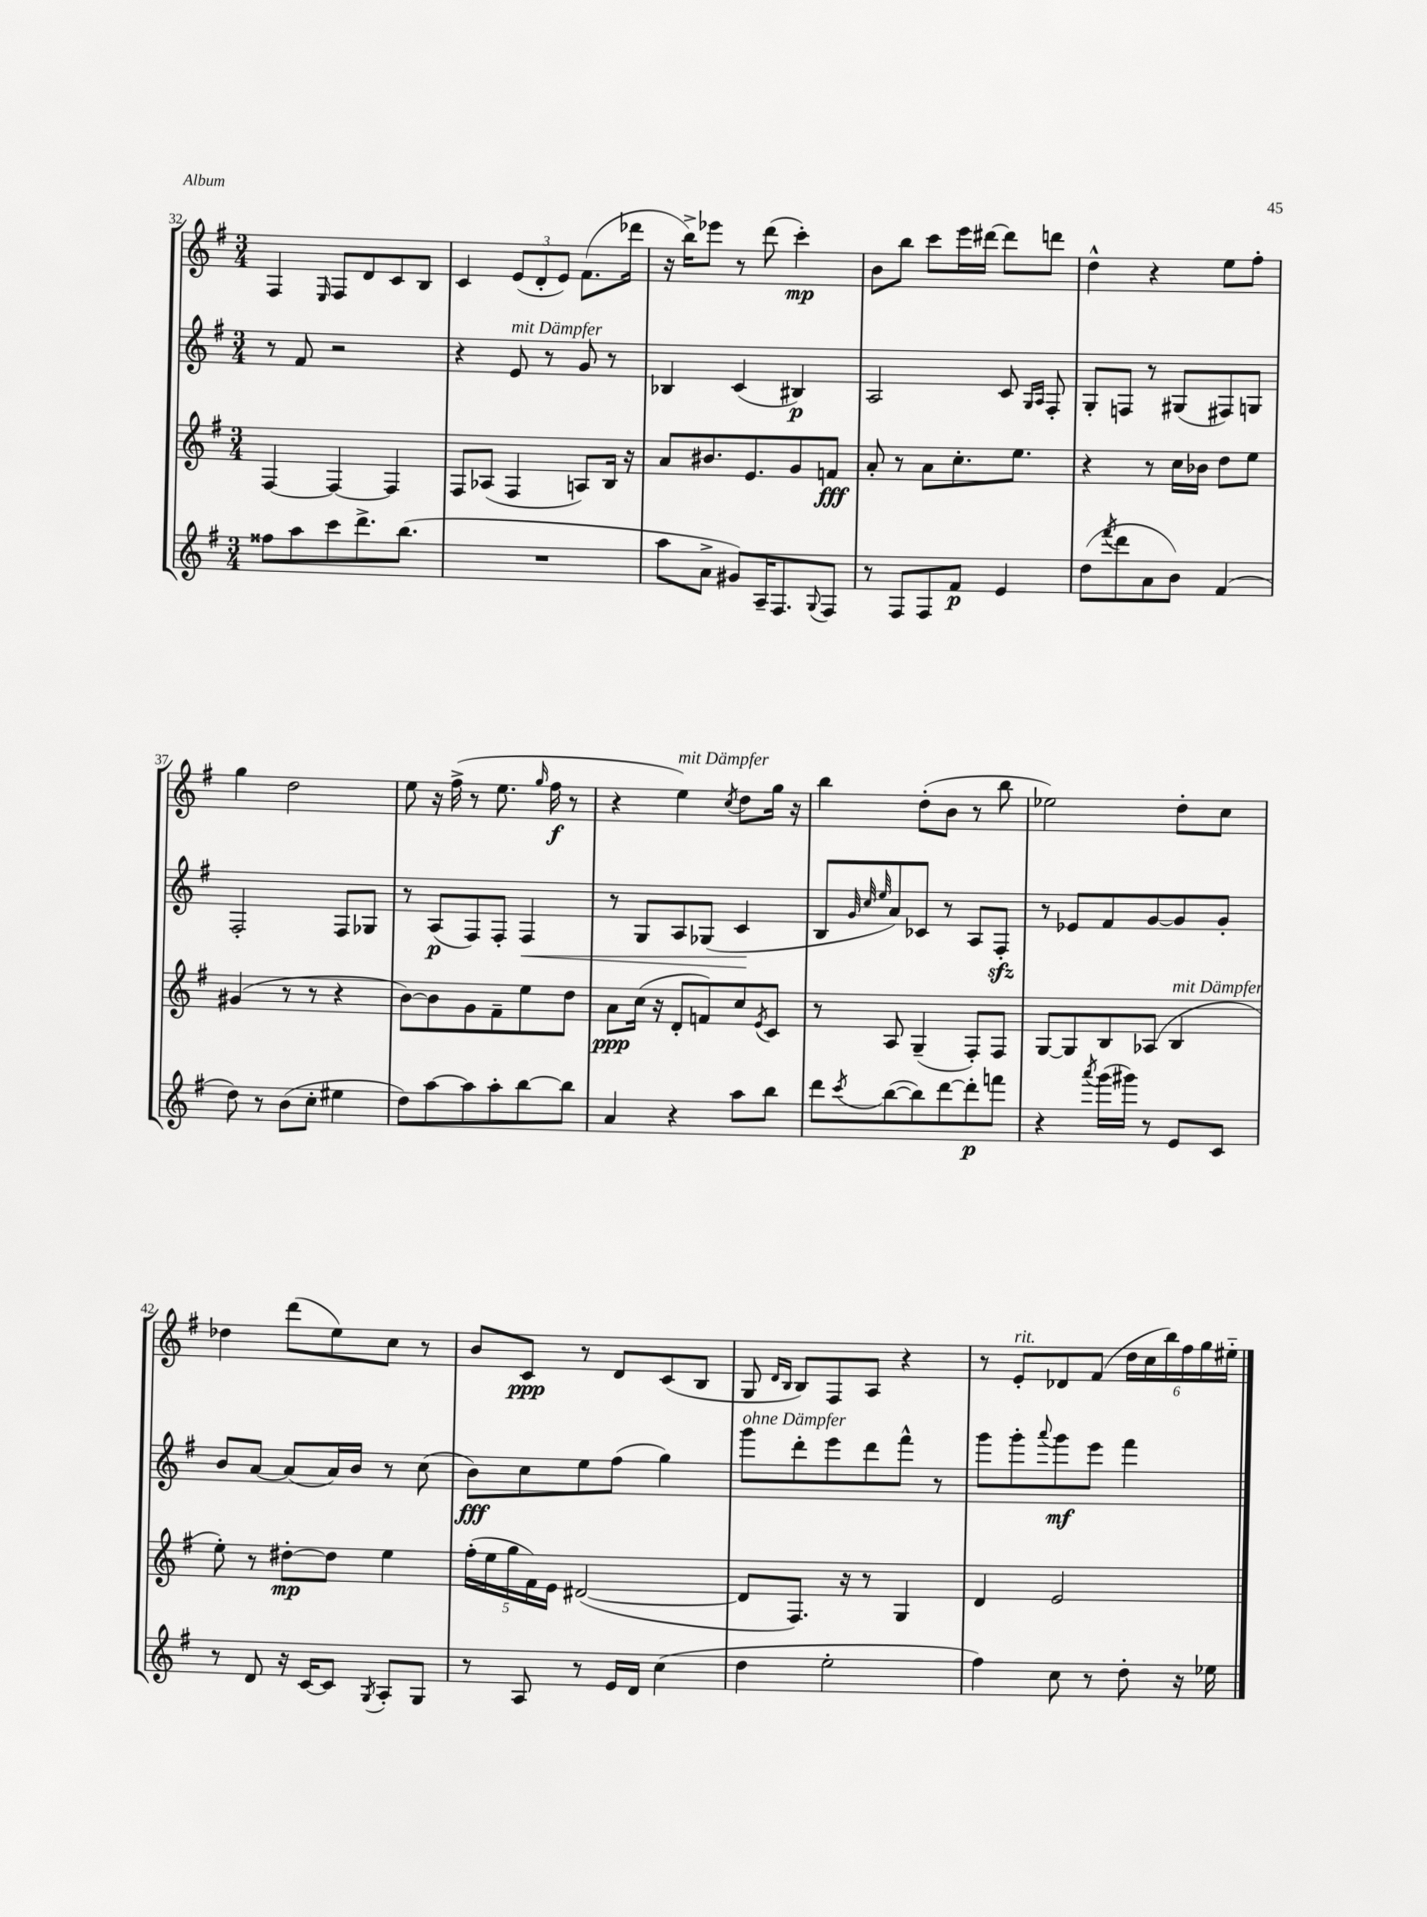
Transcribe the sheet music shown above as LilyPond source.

<<
\new StaffGroup <<
\new Staff = "s0" {
    \clef treble \key g \major \numericTimeSignature \time 3/4
    fis4 \grace { e16 } fis8 d'8 c'8 b8 |
    c'4 \tuplet 3/2 { e'8( d'8-. e'8) } fis'8.( des'''16 |
    r16 b''16->) ees'''8 r8 d'''8( c'''4-.\mp) |
    b'8 b''8 c'''8 e'''16 dis'''16~ dis'''8 d'''8 |
    d''4-^ r4 e''8 fis''8-. |
    g''4 d''2 |
    e''8 r16 fis''16->( r8 e''8. \grace { g''16 } fis''16\f r8 |
    r4 e''4^\markup { \italic "mit Dämpfer" }) \acciaccatura { c''8 } d''8 g''16 r16 |
    b''4 d''8-.( b'8 r8 b''8 |
    ees''2) d''8-. c''8 |
    des''4 d'''8( e''8) c''8 r8 |
    b'8 c'8\ppp r8 d'8 c'8( b8 |
    g8 \grace { d'16 b16 } b8) fis8 a8 r4 |
    r8 e'8-.^\markup { \italic "rit." } des'8 fis'8( \tuplet 6/4 { d''16 c''16 b''16) fis''16 g''16 eis''16-_ } \bar "|." |
}
\new Staff = "s1" {
    \clef treble \key g \major \numericTimeSignature \time 3/4
    r8 fis'8 r2 |
    r4 e'8^\markup { \italic "mit Dämpfer" } r8 g'8 r8 |
    bes4 c'4( bis4\p) |
    a2 c'8 \grace { g16 a16 } fis8-. |
    g8-. f8 r8 gis8( fis8) g8 |
    fis2-. fis8 ges8 |
    r8 a8\p( fis8) fis8-. fis4\< |
    r8 g8 a8 ges8( c'4\! |
    b8 \grace { g'32 c''32 e''32 } a'8) ces'8 r8 a8 fis8-.\sfz |
    r8 ees'8 fis'8 g'8~ g'8 g'8-. |
    b'8 a'8~ a'8( a'16) b'16 r8 c''8( |
    b'8\fff) c''8 e''8 fis''8( g''4) |
    g'''8^\markup { \italic "ohne Dämpfer" } d'''8-. e'''8 d'''8 fis'''8-^ r8 |
    g'''8 g'''8-. \appoggiatura { a'''8 } g'''8\mf e'''8 fis'''4 \bar "|." |
}
\new Staff = "s2" {
    \clef treble \key g \major \numericTimeSignature \time 3/4
    fis4~ fis4~ fis4 |
    fis8 aes8( fis4 a8) b16 r16 |
    a'8 bis'8. e'8. g'8 f'8\fff |
    a'8-. r8 a'8 c''8.-. e''8. |
    r4 r8 c''16 bes'16 d''8 e''8 |
    gis'4( r8 r8 r4 |
    b'8~) b'8 g'8 fis'8-- e''8 d''8 |
    a'8\ppp c''16( r16 d'8-. f'8) c''8 \acciaccatura { e'8 } c'8 |
    r8 a8 g4--( fis8-.) fis8 |
    g8~ g8 b8 aes8( b4^\markup { \italic "mit Dämpfer" } |
    e''8-.) r8 dis''8~-.\mp dis''8 e''4 |
    \tuplet 5/4 { fis''16-.( e''16 g''16 fis'16) e'16 } dis'2~( |
    dis'8 fis8.) r16 r8 g4 |
    d'4 e'2 \bar "|." |
}
\new Staff = "s3" {
    \clef treble \key g \major \numericTimeSignature \time 3/4
    fisis''8 a''8 c'''8 d'''8.-> b''8.( |
    R2. |
    a''8 a'8-> gis'8) a16-- fis8. \appoggiatura { g8 } fis8 |
    r8 fis8 fis8 fis'8\p e'4 |
    d''8( \acciaccatura { fis'''8 } d'''8 a'8 b'8) fis'4( |
    d''8) r8 b'8( c''8-. eis''4 |
    d''8) a''8~ a''8 a''8-. b''8~ b''8 |
    a'4 r4 a''8 b''8 |
    d'''8 \acciaccatura { c'''8 } b''8~( b''8) d'''8~ d'''8-.\p f'''8 |
    r4 \acciaccatura { a'''8 } g'''16( gis'''16) r8 e'8 c'8 |
    r8 d'8 r16 c'16~ c'8 \acciaccatura { g8 } a8-. g8 |
    r8 a8 r8 e'16 d'16 c''4( |
    d''4 e''2-. |
    fis''4) c''8 r8 d''8-. r16 ees''16 \bar "|." |
}
>>
>>
\layout { \context { \Score currentBarNumber = #32 } }
